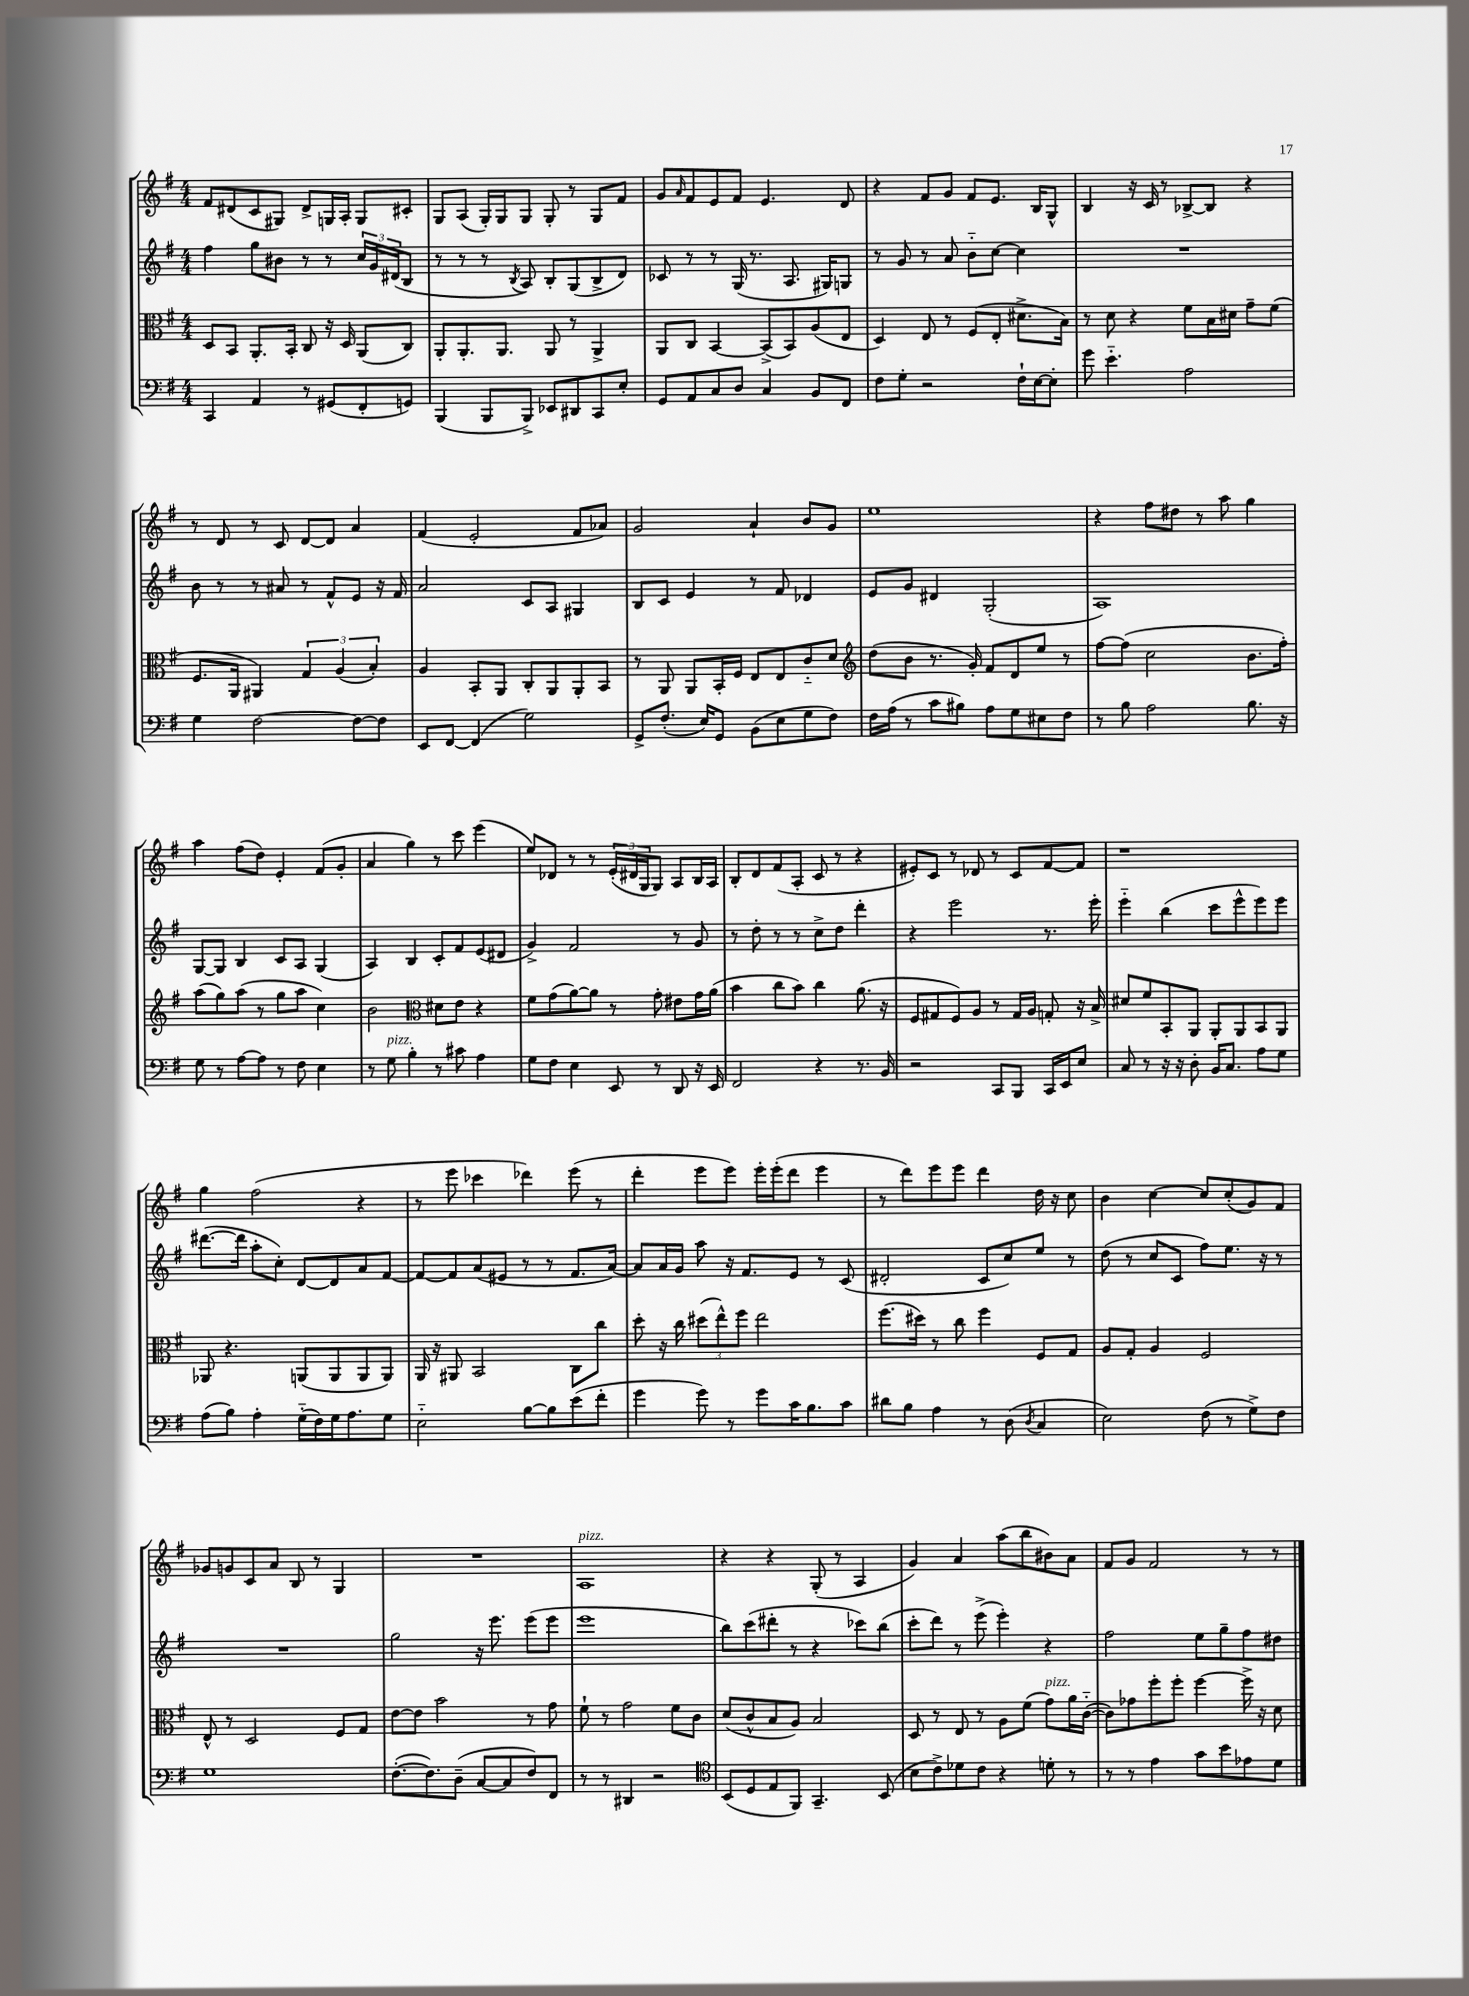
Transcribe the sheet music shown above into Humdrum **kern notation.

**kern	**kern	**kern	**kern
*part4	*part3	*part2	*part1
*staff4	*staff3	*staff2	*staff1
*clefF4	*clefC3	*clefG2	*clefG2
*k[f#]	*k[f#]	*k[f#]	*k[f#]
*M4/4	*M4/4	*M4/4	*M4/4
=118	=118	=118	=118
4CC/	8D/L	4ff#\	8f#/L
.	8BB/J	.	(8d#X/
4AA/	8.AA'/L	8gg\L	8c/
.	.	8b#X\J	8G#X/J)
.	16BB'/Jk	.	.
8r	8C/	8r	8d#^/L
(8GG#X/L	16r	8r	16Gn/L
.	16D/	.	16A'/JJ
8FF#'/	(8AA/L	24cc/LL	8G/L
.	.	24g/	.
.	.	(24d#X/J	.
8GGn/J)	8C/J)	8B/J	8c#X'/J
=119	=119	=119	=119
(4BBB/	8AA'/L	8r	8G/L
.	8.AA'/	8r	(8A/J
8BBB/L	.	8r	16G'/LL)
.	8.AA/J	.	16G/J
.	.	8qB/	.
8BBB^/J)	.	8A/)	8G/J
8EE-X/L	8AA/	8B'/L	8G'/
8DD#X/	8r	(8G/	8r
8CC/	4AA^/	8B^/	8G/L
8E'/J	.	8d/J)	8f#/J
=120	=120	=120	=120
8GG/L	8AA/L	8c-X/	8g/L
.	.	.	16qqa/
8AA/	8C/J	8r	8f#/
8C/	[4BB/	8r	8e/
8D/J	.	(16G/	8f#/J
.	.	8.r	.
4C/	(8BB^/L]	.	4.e/
.	8BB/)	8.A/	.
8BB/L	(8A/	.	.
.	.	16G#X/KL)	.
8FF#/J	8E/J	8Gn/J	8d/
=121	=121	=121	=121
8F#\L	4D/)	8r	4r
8G'\J	.	8g/	.
2r	8E/	8r	8f#/L
.	8r	8a/	8g/J
.	(8F#/L	8b\L	8f#/L
.	8E'/J	[8cc\J	8.e/J
16F#`\LL	8.d#X^\L	4cc\]	.
[16E\J	.	.	16B/KL
8E'\J]	.	.	8G^^/J
.	16B\Jk)	.	.
=122	=122	=122	=122
8g\	8r	1r	4B/
4.e\	8d\	.	.
.	4r	.	16r
.	.	.	16c/
.	.	.	8r
2A\	8f#\L	.	[8B-X^/L
.	16B\L	.	8B-/J]
.	16d#X\JJ	.	.
.	8g~\L	.	4r
.	(8f#\J	.	.
!!LO:LB:g=z
=123	=123	=123	=123
4G\	8.F#/L	8b\	8r
.	.	8r	8d/
.	16AA/Jk	.	.
[2F#\	4AA#X/)	8r	8r
.	.	8a#X/	8c/
.	6G/	8r	[8d/L
.	.	8f#^^/L	8d/J]
.	(6A/	.	.
8F#\L_	.	8e/J	4a/
.	6B'/)	.	.
8F#\J]	.	16r	.
.	.	16f#/	.
=124	=124	=124	=124
8EE/L	4A/	2a/	(4f#/
[8FF#/J	.	.	.
(4FF#/]	8BB'/L	.	2e'/
.	8AA/J	.	.
2G\)	8C'/L	8c/L	.
.	8AA/	8A/J	.
.	8AA'/	4G#X/	8f#/L
.	8BB/J	.	8a-X/J)
=125	=125	=125	=125
8GG^/L	8r	8B/L	2g/
(8.F#'/J	8AA/	8c/J	.
.	8AA/L	4e/	.
16E/KL)	.	.	.
8GG/J	16BB'/L	.	.
.	16F#/JJ	.	.
(8BB\L	8E/L	8r	4a`/
8E\	8E/	8f#/	.
8G\	8c/	4d-X/	8b/L
8F#\J)	8d/J	.	8g/J
=126	=126	=126	=126
*	*clefG2	*	*
16F#\LL	(8dd\L	8e/L	1ee
(16A\JJ	.	.	.
8r	8b\J	8g/J	.
8c\L	8.r	4d#X/	.
8B#X\J)	.	.	.
.	16g'/)	.	.
8A\L	8f#/L	(2G'/	.
8G\	8d/	.	.
8E#X\	8ee/J	.	.
8F#\J	8r	.	.
=127	=127	=127	=127
8r	[8ff#\L	1A)	4r
8B\	(8ff#\J]	.	.
2A\	2cc\	.	8ff#\L
.	.	.	8dd#X\J
.	.	.	8r
.	.	.	8aa\
8.B\	8.b\L	.	4gg\
16r	16ff#'\Jk)	.	.
!!LO:LB:g=z
=128	=128	=128	=128
8G\	(8aa\L	[8G/L	4aa\
8r	8gg\)	8G/J]	.
[8A\L	(8aa\J	4B/	(8ff#\L
8A\J]	8r	.	8dd\J)
8r	8gg\L	8c/L	4e'/
8F#\	8aa\J	8A/J	.
4E\	4cc\)	(4G/	(8f#/L
.	.	.	8g'/J
=129	=129	=129	=129
8r	2b\	4A/)	4a/
!LO:TX:a:i:t=pizz.	!	!	!
8G\	.	.	.
4B'\	.	4B/	4gg\)
*	*clefC3	*	*
8r	8d#X\L	8c'/L	8r
8c#X\	8e\J	8f#/	8ccc\
4A\	4r	(8e/	(4eee\
.	.	8d#X/J	.
=130	=130	=130	=130
8G\L	8f#\L	4g^/)	8ee/L)
8F#\J	(8g\	.	8d-X/J
4E\	[8a\)	2f#/	8r
.	8a\J]	.	8r
8EE/	8r	.	(24e'/LL
.	.	.	24d#X/
.	.	.	24G/J
8r	8g'\	.	8G/J)
8DD/	8e#X\L	8r	8A/L
16r	16g\L	8g/	16B/L
16EE/	(16a\JJ	.	16A/JJ
=131	=131	=131	=131
2FF#/	4b\	8r	8B'/L
.	.	8dd'\	8d/
.	8cc\L	8r	(8f#/
.	8b\J)	8r	8A'/J
4r	4cc\	8cc^\L	8c/
.	.	8dd\J	8r
8.r	(8.a\	4ddd'\	4r
16BB/	16r	.	.
=132	=132	=132	=132
2r	8F#/L	4r	8e#X'/L)
.	8G#X/	.	8c/J
.	8F#/)	2eee\	8r
.	8A/J	.	8d-X/
8CC/L	8r	.	8r
8BBB/J	16G#/LL	.	8c/L
.	16A/JJ	.	.
16CC/LL	8Gn'/	8.r	[8f#/
16EE/J	.	.	.
8E/J	16r	.	8f#/J]
.	16B^/	16eee'\	.
=133	=133	=133	=133
8C/	8d#X/L	4eee\	1r
8r	8f#/	.	.
16r	8BB'/	(4bb\	.
16r	.	.	.
8D'\	8AA/J	.	.
16BB/KL	8AA'/L	8ccc\L	.
8.C/J	.	.	.
.	8AA/	8eee^^\	.
8A\L	8BB/	8eee\)	.
8G\J	8AA/J	8eee\J	.
!!LO:LB:g=z
=134	=134	=134	=134
(8A\L	8AA-X/	([8.ddd#X\L	4gg\
8B\J)	4.r	.	.
.	.	16ddd#\Jk]	.
4A'\	.	8aa'\L	(2ff#\
.	.	8cc'\J)	.
(16G\LL	(8AAn/L	[8d/L	.
16F#\)	.	.	.
16G\J	8AA/	8d/]	.
8.A\	.	.	.
.	8AA/	8a/	4r
8G\J	8AA/J)	[8f#/J	.
=135	=135	=135	=135
2E\	16AA/	8f#/L_	8r
.	16r	.	.
.	8AA#X/	8f#/]	8eee\
.	2BB/	(8a/	4ccc-X\
.	.	8e#X/J	.
[8B\L	.	8r	4ddd-X\)
8B\]	.	8r	.
(8e\	8C\L	8.f#/L	(8eee\
8f#'\J	8cc\J	.	8r
.	.	[16a/Jk)	.
=136	=136	=136	=136
4g\	8dd'\	8a/L]	4ddd'\
.	16r	16a/L	.
.	16cc\	16g/JJ	.
8g\)	(12dd#X\L	8aa\	8eee\L
.	12ee^^\)	.	.
8r	.	16r	8eee\J)
.	12ff#\J	.	.
.	.	8.f#/L	.
8g\L	2ee\	.	16eee'\LL
.	.	.	(16eee'\J
16c\K	.	8e/J	8ddd\J
8.B\	.	.	.
.	.	8r	4eee\
8c\J	.	(8c/	.
=137	=137	=137	=137
8d#X\L	(8.ff#\L	2d#X'/	8r
8B\J	.	.	8ddd\L)
.	16dd#X\Jk)	.	.
4A\	8r	.	8eee\
.	8cc\	.	8eee\J
8r	4ff#\	8c/L	4ddd\
(8D\	.	8cc/)	.
8qD/	.	.	.
4C/	8F#/L	8ee/J	16dd\
.	.	.	16r
.	8G/J	8r	8cc\
=138	=138	=138	=138
2E\)	8A/L	(8dd\	4b\
.	8G'/J	8r	.
.	4A/	8cc/L	[4cc\
.	.	8c/J	.
(8F#\	2F#/	8ff#\L)	8cc/L]
8r	.	8.ee\J	(8cc'/
8G^\L)	.	.	8g/)
.	.	16r	.
8F#\J	.	8r	8f#/J
!!LO:LB:g=z
=139	=139	=139	=139
1G	8E^^/	1r	8g-X/L
.	8r	.	8gn/
.	2D/	.	8c/
.	.	.	8a/J
.	.	.	8B/
.	.	.	8r
.	8F#/L	.	4G/
.	8G/J	.	.
=140	=140	=140	=140
([8.F#'\L	[8e\L	2gg\	1r
.	8e\J]	.	.
8.F#\])	.	.	.
.	2b\	.	.
(8D~\J	.	.	.
[8C/L	.	16r	.
.	.	8.eee\	.
8C/]	.	.	.
8F#/)	8r	(8eee\L	.
8FF#/J	8g\	8eee\J	.
=141	=141	=141	=141
!	!	!	!LO:TX:a:i:t=pizz.
8r	8f#`\	1eee	1A
8r	8r	.	.
4DD#X/	2g\	.	.
2r	.	.	.
.	8f#\L	.	.
.	8c\J	.	.
=142	=142	=142	=142
*clefC4	*	*	*
(8BB/L	(8d/L	8bb\L)	4r
8D/	8c^^/	(8ccc\	.
8E/	8B/	8ddd#X'\J	4r
8FF#/J)	8A/J)	8r	.
4.GG~/	2B/	4r	(8G'/
.	.	.	8r
.	.	8ccc-X\L)	4A/
(8BB/	.	(8bb\J	.
=143	=143	=143	=143
8B\L	8D/	8ccc'\L	4g/)
8c^\)	8r	8ddd\J)	.
8d-X\	8E/	8r	4a/
8c\J	8r	(8eee^\	.
4r	8A\L	4eee'\)	(8aa\L
.	(8f#\J	.	8bb\
!	!LO:TX:a:i:t=pizz.	!	!
8dn'\	8g\L)	4r	8b#X\)
8r	16a\L	.	8a\J
.	([16c\JJ	.	.
=144	=144	=144	=144
8r	8c\L])	2ff#\	8f#/L
8r	8g-X\	.	8g/J
4e\	8ff#'\	.	2f#/
.	8ff#'\J	.	.
8g\L	[4ff#\	8ee\L	.
8b\	.	8gg~\	.
8e-X\	16ff#^\]	8ff#\	8r
.	16r	.	.
8d\J	8d\	8dd#X\J	8r
==	==	==	==
*-	*-	*-	*-
